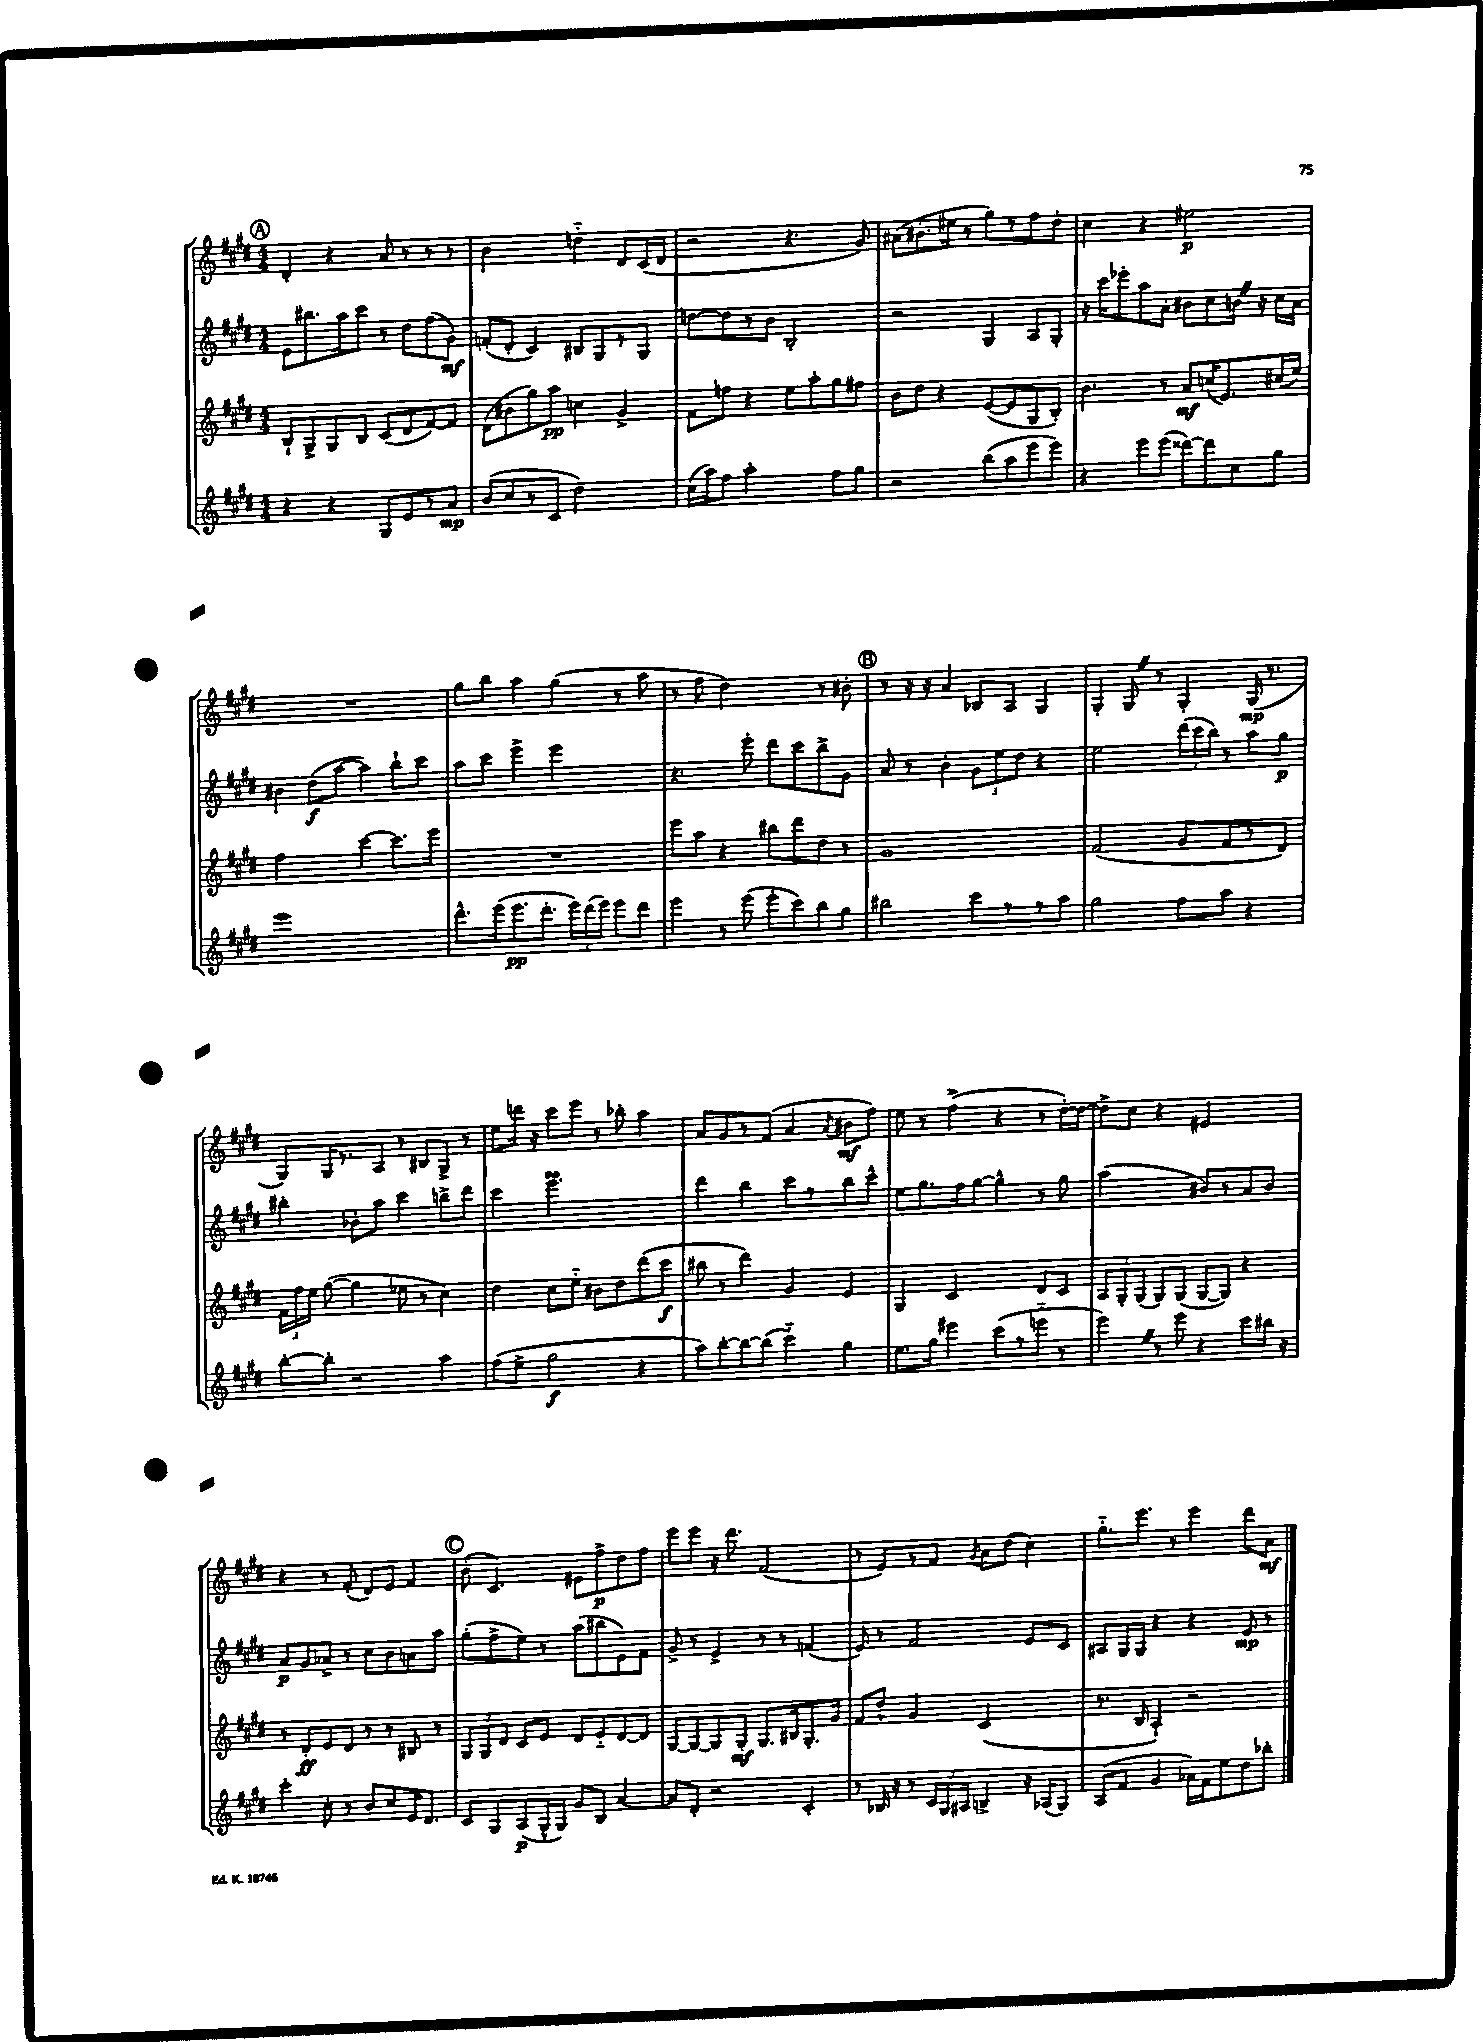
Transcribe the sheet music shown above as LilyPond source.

<<
\new StaffGroup <<
\new Staff = "s0" {
    \clef treble \key e \major \numericTimeSignature \time 4/4
    \autoBeamOff \mark \markup { \circle "A" } dis'4-. r4 a'8 r8 r8 r8 |
    b'2 d''4-_ dis'8[ cis'16( dis'16] |
    r2 r4. gis'8) |
    ais'8[( bis'8.-. eis''16] r8 gis''8[) r8 fis''8 dis''8]-. |
    cis''4 r4 eis''2\p |
    R1 |
    gis''8[ b''8] a''4 gis''4( r8 a''8 |
    r8 fis''8 dis''2) r8 bis'8-. |
    \mark \markup { \circle "B" } r8 r16 r16 a'4 bes8[ a8] gis4 |
    gis4-. gis8 \once \override BreathingSign.text = \markup { \musicglyph "scripts.caesura.straight" } \breathe r8 gis4-. gis16\mp( r8. |
    gis8[) gis16 r8. a8] r8 bis8[ gis8]-> r8 |
    e''8[ d'''16] r16 cis'''8[ e'''8] r8 bes''8-. a''4 |
    a'8[ gis'8 r8 fis'8]( a'4 \acciaccatura { a'8 } bis'8[\mf fis''8]) |
    e''8 r8 fis''4->( r4 r8 dis''16[~-.) dis''16]~ |
    dis''8[-> cis''8] r4 eis'2 |
    r4 r8 fis'8-.( dis'8[) e'8] fis'4 |
    \mark \markup { \circle "C" } b'8-.( cis'4.) eis'8[ fis''8->\p dis''8 fis''8] |
    e'''8[ e'''8] r16 dis'''8. fis'2( |
    r8 e'8[) r8 fis'8] \acciaccatura { gis'8 } a'8[ dis''8]( cis''4) |
    gis''8.[-_ e'''8.] r8 e'''4 dis'''8[ a'8]\mf \bar "|." |
}
\new Staff = "s1" {
    \clef treble \key e \major \numericTimeSignature \time 4/4
    \autoBeamOff \mark \markup { \circle "A" } e'8[ bis''8. a''16 cis'''8] r8 dis''8[ fis''8( gis'8]\mf) |
    f'8[-.( dis'8]-. cis'4) bis8[ gis8 r8 gis8] |
    d''8[~ d''8 r8 b'8] b2-. |
    r2 gis4 a8[ gis8]-. |
    r16 cis'''16[ ees'''8-. a''8 a'8]-. bis'8[ cis''8 b'16] \once \override BreathingSign.text = \markup { \musicglyph "scripts.caesura.straight" } \breathe r16 cis''16[ a'16] |
    bis'4 dis''8[\f( a''8]~ a''4) b''8[-! cis'''8] |
    a''8[ cis'''8] e'''4-> e'''2 |
    r4. e'''8-. dis'''8[ cis'''8 b''8-> gis'8] |
    \mark \markup { \circle "B" } a'8 r8 b'4-. \tuplet 3/2 { gis'8[ e''8 dis''8] } r4 |
    e''2 \tuplet 3/2 { dis'''16[( cis'''16 b''16]) } r8 a''8[ gis''8]\p |
    bis''4-. bes'8[-. a''8] cis'''4 b''8[-> dis'''8] |
    cis'''4 e'''2.\turn |
    dis'''4 b''4 cis'''8[ r8 b''8 cis'''8]-^ |
    e''8[ gis''8. fis''16 gis''8]~ gis''4-^ r8 gis''8 |
    a''2( bis'8[) r8 a'8 bis'8] |
    a'8[\p gis'8 aes'8]-> r8 cis''8[ b'8 a'8 a''8] |
    \mark \markup { \circle "C" } gis''8[-.( fis''8-> e''8]) r8 a''8[( bis''8 e'8) fis'8] |
    gis'8-> r8 e'4-> r8 r8 f'4( |
    e'8) r8 fis'2 e'8[ cis'8] |
    ais8[ gis16 gis16] r4 r4 e'8\mp r8 \bar "|." |
}
\new Staff = "s2" {
    \clef treble \key e \major \numericTimeSignature \time 4/4
    \autoBeamOff \mark \markup { \circle "A" } b8[-! gis8-> gis8 b8] cis'8[( dis'8 fis'8~) fis'8] |
    dis'8[( bis'8 gis''8) a''8]\pp c''4 gis'4-> |
    fis'8[ f''8] r4 e''8[ a''8-. gis''8 fis''8] |
    b'8[ dis''8] r4 e'8[~( e'8 gis8 b8]-.) |
    b'4. r8 a'8[\mf c''16( e'8.) cis''16( e''16]) |
    fis''2 cis'''4~ cis'''8.[ e'''16] |
    R1 |
    e'''8[ a''8] r4 bis''8[ dis'''8 dis''8] r8 |
    \mark \markup { \circle "B" } gis'1 |
    fis'2( gis'8[ fis'8 r8 dis'8]) |
    \tuplet 3/2 { fis'16[ fis''16 e''16] } gis''8~( gis''4 ees''8 r8 cis''4) |
    dis''4 cis''8[ e''8]-_ bis'8[ dis''8 dis'''8( cis'''8]\f |
    bis''8 r8 dis'''4) gis'4 e'4 |
    gis4 cis'2 dis'8[ cis'8] |
    \tuplet 3/2 { a8[ gis8-. gis8]( } gis8[) gis8]( gis8[~ gis8]) r4 |
    r8 dis'8[-.\ff e'8 dis'8] r8 r8 bis8 r8 |
    \mark \markup { \circle "C" } \tuplet 3/2 { gis8[ gis8 dis'8] } cis'8[ e'8] dis'8[ e'8-_ dis'8~ dis'8] |
    gis8[~ gis8~ gis8 gis8]-.\mf gis8.[ bis16 gis8.-. gis'16] |
    fis'8[ dis''8]-^ gis'4 cis'2( |
    r8. b16 a4-!) r2 \bar "|." |
}
\new Staff = "s3" {
    \clef treble \key e \major \numericTimeSignature \time 4/4
    \autoBeamOff \mark \markup { \circle "A" } r4 r4 gis8[ e'8 r8 a'8]\mp |
    b'8[( cis''8 r8 cis'8] dis''2) |
    cis''16[( a''16) fis''8] a''2-. fis''8[ gis''8] |
    r2 b''8[( a''8 e'''8 e'''8]) |
    r4 e'''8[ e'''8]( disis'''8[~) disis'''8 cis''8 gis''8] |
    e'''1 |
    dis'''8.[-^ e'''16( e'''8.\pp dis'''8.]-. \tuplet 3/2 { e'''16[) dis'''16( e'''16]) } e'''8[ dis'''8] |
    e'''4 r8 e'''8( e'''8[-. cis'''8) b''8 gis''8] |
    \mark \markup { \circle "B" } bis''2 cis'''8[ r8 r8 a''8] |
    gis''2 fis''8[ a''8] r4 |
    b''8[~-. b''8]-. r2 a''4 |
    fis''8[( e''8]-> gis''2\f r4 |
    a''8[) b''8~-. b''8~ b''8]( cis'''4-_) gis''4 |
    e''8.[ gis''16] eis'''4 cis'''8[( r8 e'''8]-_ r8 |
    e'''4) \once \override BreathingSign.text = \markup { \musicglyph "scripts.caesura.straight" } \breathe r8 e'''8 r4 cis'''8[ bis''16] r16 |
    cis'''4-. cis''8-. r8 b'8[ cis''8 e'16 dis'8.] |
    \mark \markup { \circle "C" } cis'8[ gis8 a8\p( gis16-^ gis16]) gis'8[ b8] a'4~ |
    a'8[ dis'8]-. r2 cis'4-. |
    r8 bes16 r16 r8 \tuplet 3/2 { cis'16[ gis16 ais16] } b4-> r16 aes16[( gis8]) |
    a8[( fis'8] gis'4 aes'16[) fis'16 e''8 dis''8 bes''8]-. \bar "|." |
}
>>
>>
\layout { \context { \Score \remove "Bar_number_engraver" } }
